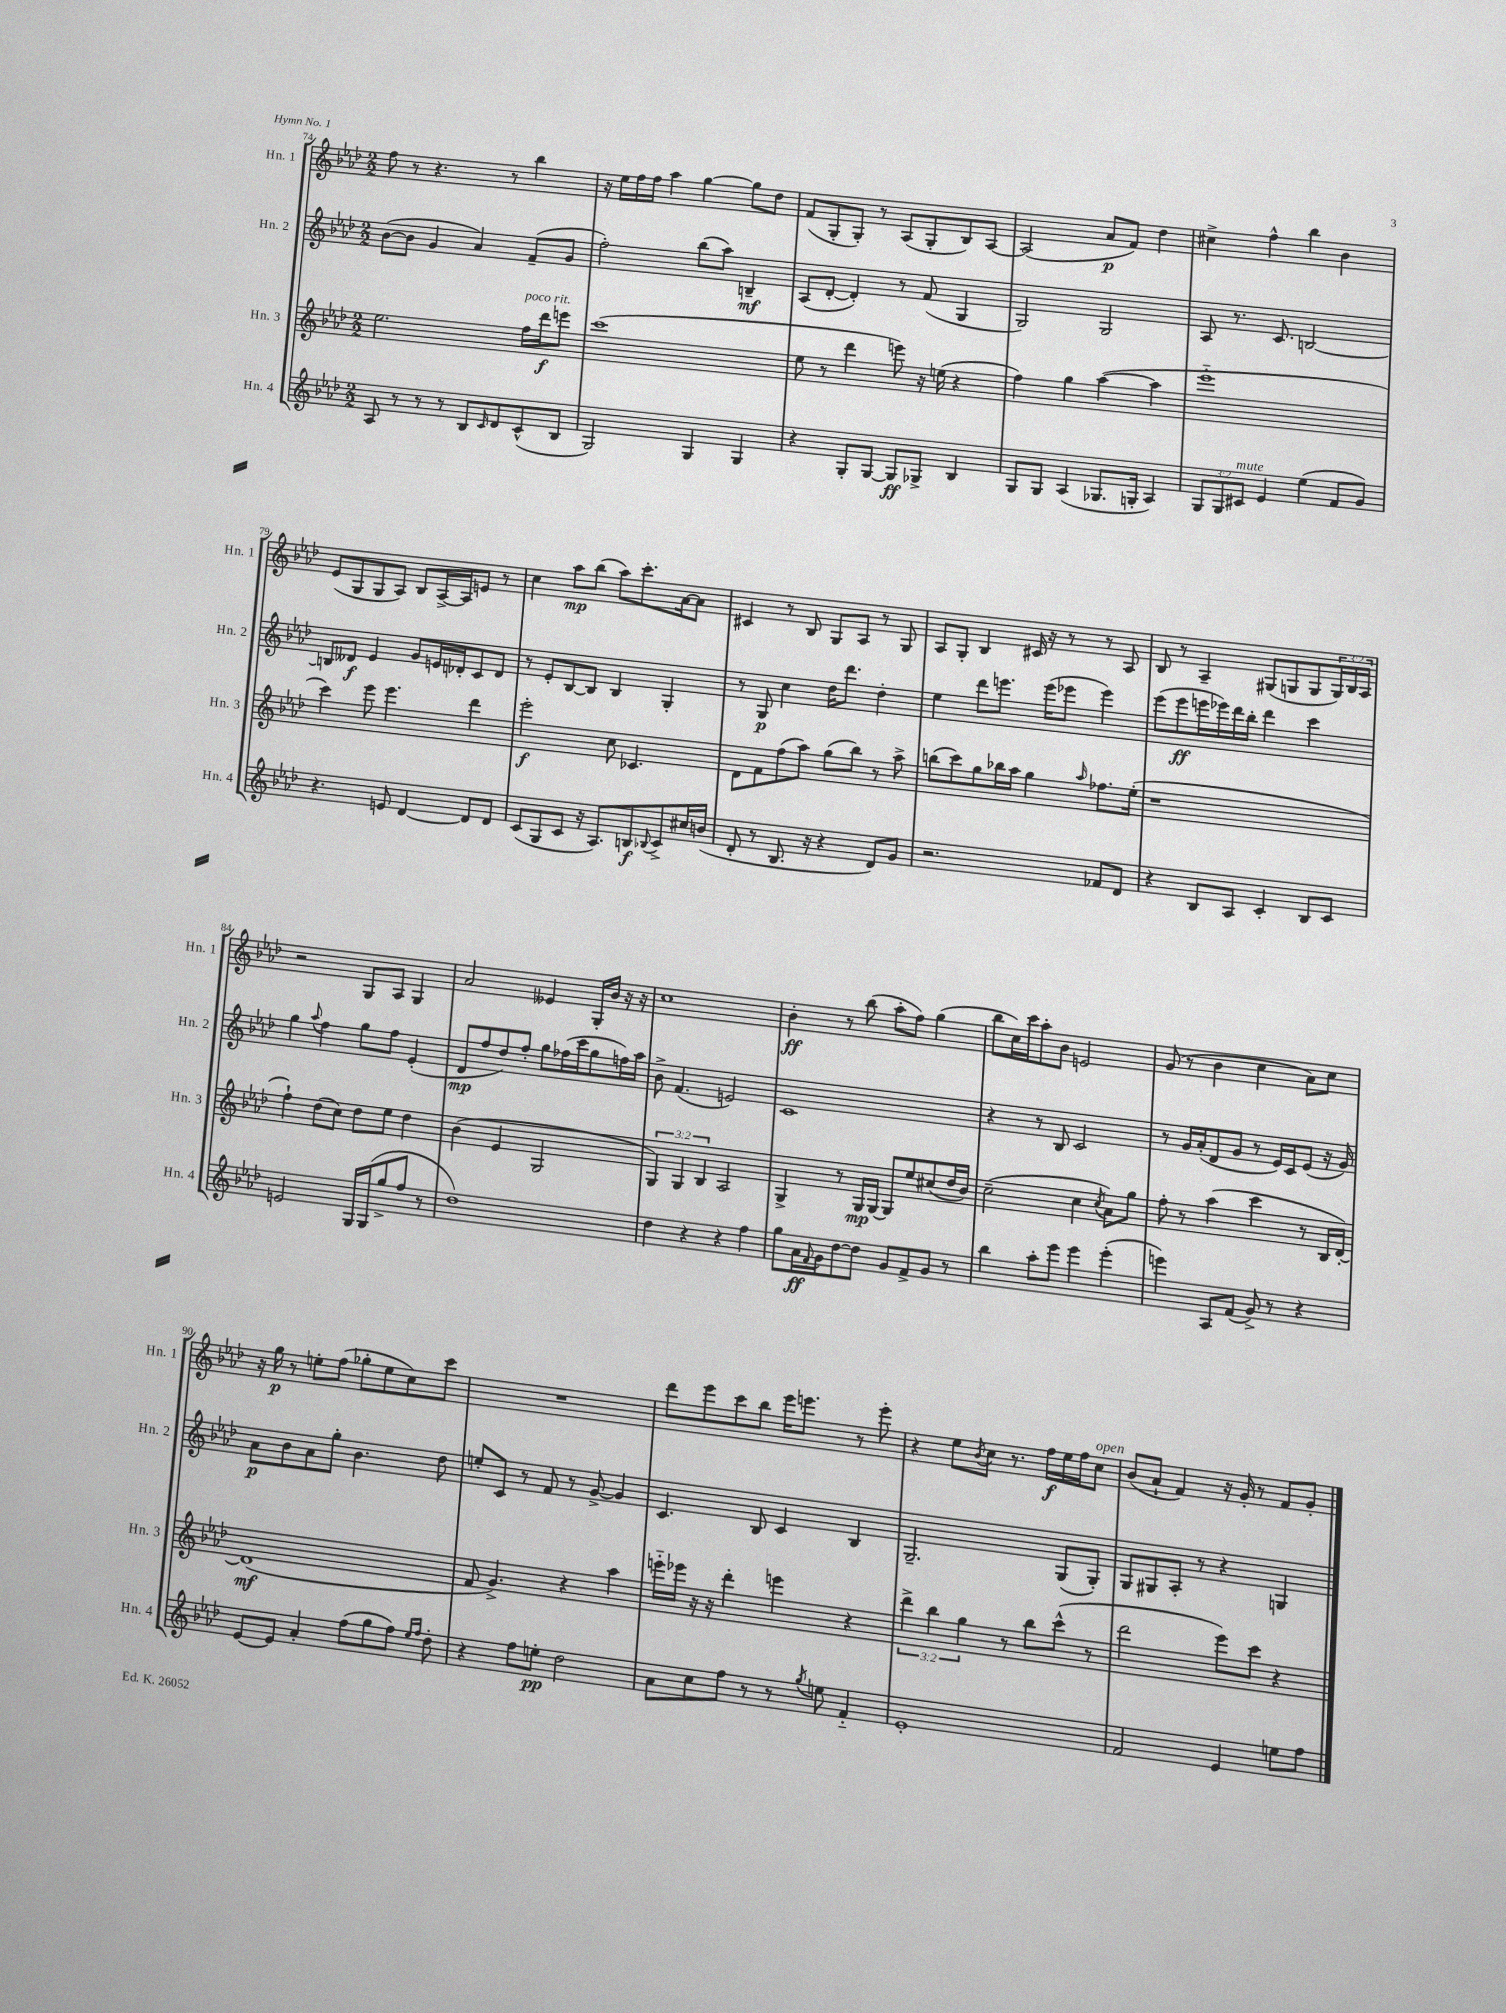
<<
\new StaffGroup <<
\new Staff = "s0" \with { instrumentName = "Hn. 1" shortInstrumentName = "Hn. 1" } {
    \clef treble \key aes \major \numericTimeSignature \time 2/2 \override Staff.TupletNumber.text = #tuplet-number::calc-fraction-text
    f''8 r8 r4. r8 bes''4 |
    r16 ees''16 f''16 f''16 aes''4 g''4~ g''8 des''8 |
    f'8( g8-. g8-.) r8 aes8( g8-. bes8) aes8~ |
    aes2( aes'8\p f'8) des''4 |
    cis''4-> f''4-^ bes''4 bes'4 |
    ees'8( g8 g8 aes8) bes8 aes16~-> aes16 e'8 r8 |
    c''4 aes''8\mp bes''8( aes''8) c'''8.-. aes'16~ aes'8 |
    cis'4 r8 bes8 g8 aes8 r8 g8 |
    aes8 g8-. bes4 cis'16 r16 r8 r8 aes8 |
    bes8 r8 aes4-- gis8( g8 g8 \tuplet 3/2 { g16) bes16 aes16 } |
    r2 g8 aes8 g4 |
    aes'2 eeses'4 g16-. bes'16 r16 r16 |
    c''1 |
    bes'4-.\ff r8 bes''8( aes''8-. f''8) g''4( |
    bes''8 c''16) c'''16 aes''8-. bes'8 e'2 |
    g'8( r8 bes'4 c''4 aes'8) c''8 |
    r16 g''16\p r8 e''8-. f''8( ges''8-. e''8 c''8) c'''8 |
    R1 |
    des'''8 ees'''8 c'''8 bes''8 ees'''16 e'''8. r8 e'''8-. |
    r4 ees''8 \acciaccatura { bes'8 } c''8 r8. f''16\f ees''16 f''16 c''8^\markup { \italic "open" } |
    bes'8( aes'8-! f'4) r16 g'16-. r8 f'8 g'8-. \bar "|." |
}
\new Staff = "s1" \with { instrumentName = "Hn. 2" shortInstrumentName = "Hn. 2" } {
    \clef treble \key aes \major \numericTimeSignature \time 2/2
    bes'8~( bes'8 g'4 aes'4) f'8--( g'8 |
    f''2-.) bes''8( aes''8) b4--\mf |
    aes8( des'8~-. des'4-.) r8 f'8( g4 |
    g2) g2 |
    aes8 r8. c'8. b2~ |
    b8 deses'8\f ees'4 g'8 e'16 des'16-. c'8 des'8 |
    r8 ees'8-. bes8~ bes8 bes4 g4-. |
    r8 g8\p c''4 des''16 des'''8. des''4-. |
    ees''4 des'''8 e'''8. e'''16( ees'''8 ees'''4) |
    ees'''8( ees'''8\ff e'''16 ees'''16) des'''16 bes''16-. des'''4 c'''4 |
    g''4 \appoggiatura { aes''8 } f''4 g''8 f''8 ees'4-.( |
    des'8\mp f''8 des''8) f''8-. g''8 fes''16( c'''16 g''8 f''16) aes''16 |
    bes'8-> f'4.( e'2) |
    c'1 |
    r4 r8 bes8 c'2 |
    r8 g'16 aes'16-.( des'8 g'8 r8 ees'16) c'16 ees'8( r16 g'16) |
    aes'8\p bes'8 aes'8 g''8-. bes'4. des''8 |
    e''8-. c'8 r8 f'8 r8 g'8~-> g'4 |
    c'4. bes8 c'4 bes4 |
    g2.-- g8( g8-.) |
    g8 gis8 aes8-. r8 r4 g4 \bar "|." |
}
\new Staff = "s2" \with { instrumentName = "Hn. 3" shortInstrumentName = "Hn. 3" } {
    \clef treble \key aes \major \numericTimeSignature \time 2/2 \override Staff.TupletNumber.text = #tuplet-number::calc-fraction-text
    ees''2. f''16^\markup { \italic "poco rit." } des'''16\f e'''8 |
    c'''1( |
    ees''8 r8 des'''4 e'''8) r16 e''16( r4 |
    f''4) g''4 aes''4~( aes''4 |
    ees'''1-_ |
    c'''4) ees'''8 ees'''4. des'''4 |
    ees'''2-.\f c''8 ces'4. |
    des'8 f'8 f''8( aes''8) g''8( bes''8) r8 aes''8-> |
    b''8( c'''8) g''8 bes''16 aes''16 g''4 \grace { aes''16 } fes''8. ees''16-.( |
    r1 |
    f''4-!) des''8( c''8) des''8 ees''8 des''4 |
    bes'4( ees'4 g2 |
    \tuplet 3/2 { g4) g4 bes4 } aes2 |
    g4-> r8 g16\mp g16~ g8 ees''8 cis''8( des''16 bes'16) |
    c''2--( c''4 \acciaccatura { c''8 } aes'8) g''8 |
    f''8-. r8 aes''4( c'''4 r8 bes16 des'16~-.) |
    des'1\mf( |
    f'8 g'4.->) r4 aes''4 |
    e'''16-_ ees'''16 r16 r16 des'''4-. e'''4 r4 |
    \tuplet 3/2 { des'''4-> bes''4 g''4 } r8 bes''8 c'''8-^( r8 |
    des'''2 ees'''8) c'''8 r4 \bar "|." |
}
\new Staff = "s3" \with { instrumentName = "Hn. 4" shortInstrumentName = "Hn. 4" } {
    \clef treble \key aes \major \numericTimeSignature \time 2/2 \override Staff.TupletNumber.text = #tuplet-number::calc-fraction-text
    aes8 r8 r8 r8 bes8 \grace { c'16 } des'8 c'8-^( bes8 |
    g2) g4 g4 |
    r4 g8-. g8~ g8\ff ges8-> bes4 |
    g8 g8 aes4( ges8. g16-. aes4) |
    \tuplet 3/2 { g8 g8 cis'8^\markup { \italic "mute" } } ees'4 ees''4( f'8 g'8) |
    r4. e'8 des'4~ des'8 des'8 |
    c'8( g8 c'8 r16 aes8.) b8\f \appoggiatura { bes8 } c'8-> cis''16 b'16( |
    des'8-. r8 bes8. r16 r4 des'8) g'8 |
    r2. fes'8 des'8 |
    r4 bes8 aes8 c'4-. bes8 c'8 |
    e'2 g16 g16( g''8-> f''8 r8 |
    des''1) |
    des''4 r4 r4 f''4 |
    g''8 aes'16\ff \appoggiatura { f'8 } g'16 des''8~ des''8 g'8 f'8-> g'8 r8 |
    bes''4 aes''8-. ees'''8 ees'''4 ees'''4-.( |
    e'''4) aes8 f'8( g'8->) r8 r4 |
    ees'8~ ees'8 aes'4-. f''8( g''8 f''8) \grace { ees''16 f''16 } des''8-. |
    r4 f''8 e''8-.\pp des''2 |
    aes'8 c''8 f''8 r8 r8 \acciaccatura { g''8 } e''8 f'4-_ |
    ees'1-. |
    f'2 ees'4 e''8 f''8 \bar "|." |
}
>>
>>
\layout { \context { \Score currentBarNumber = #74 } }
